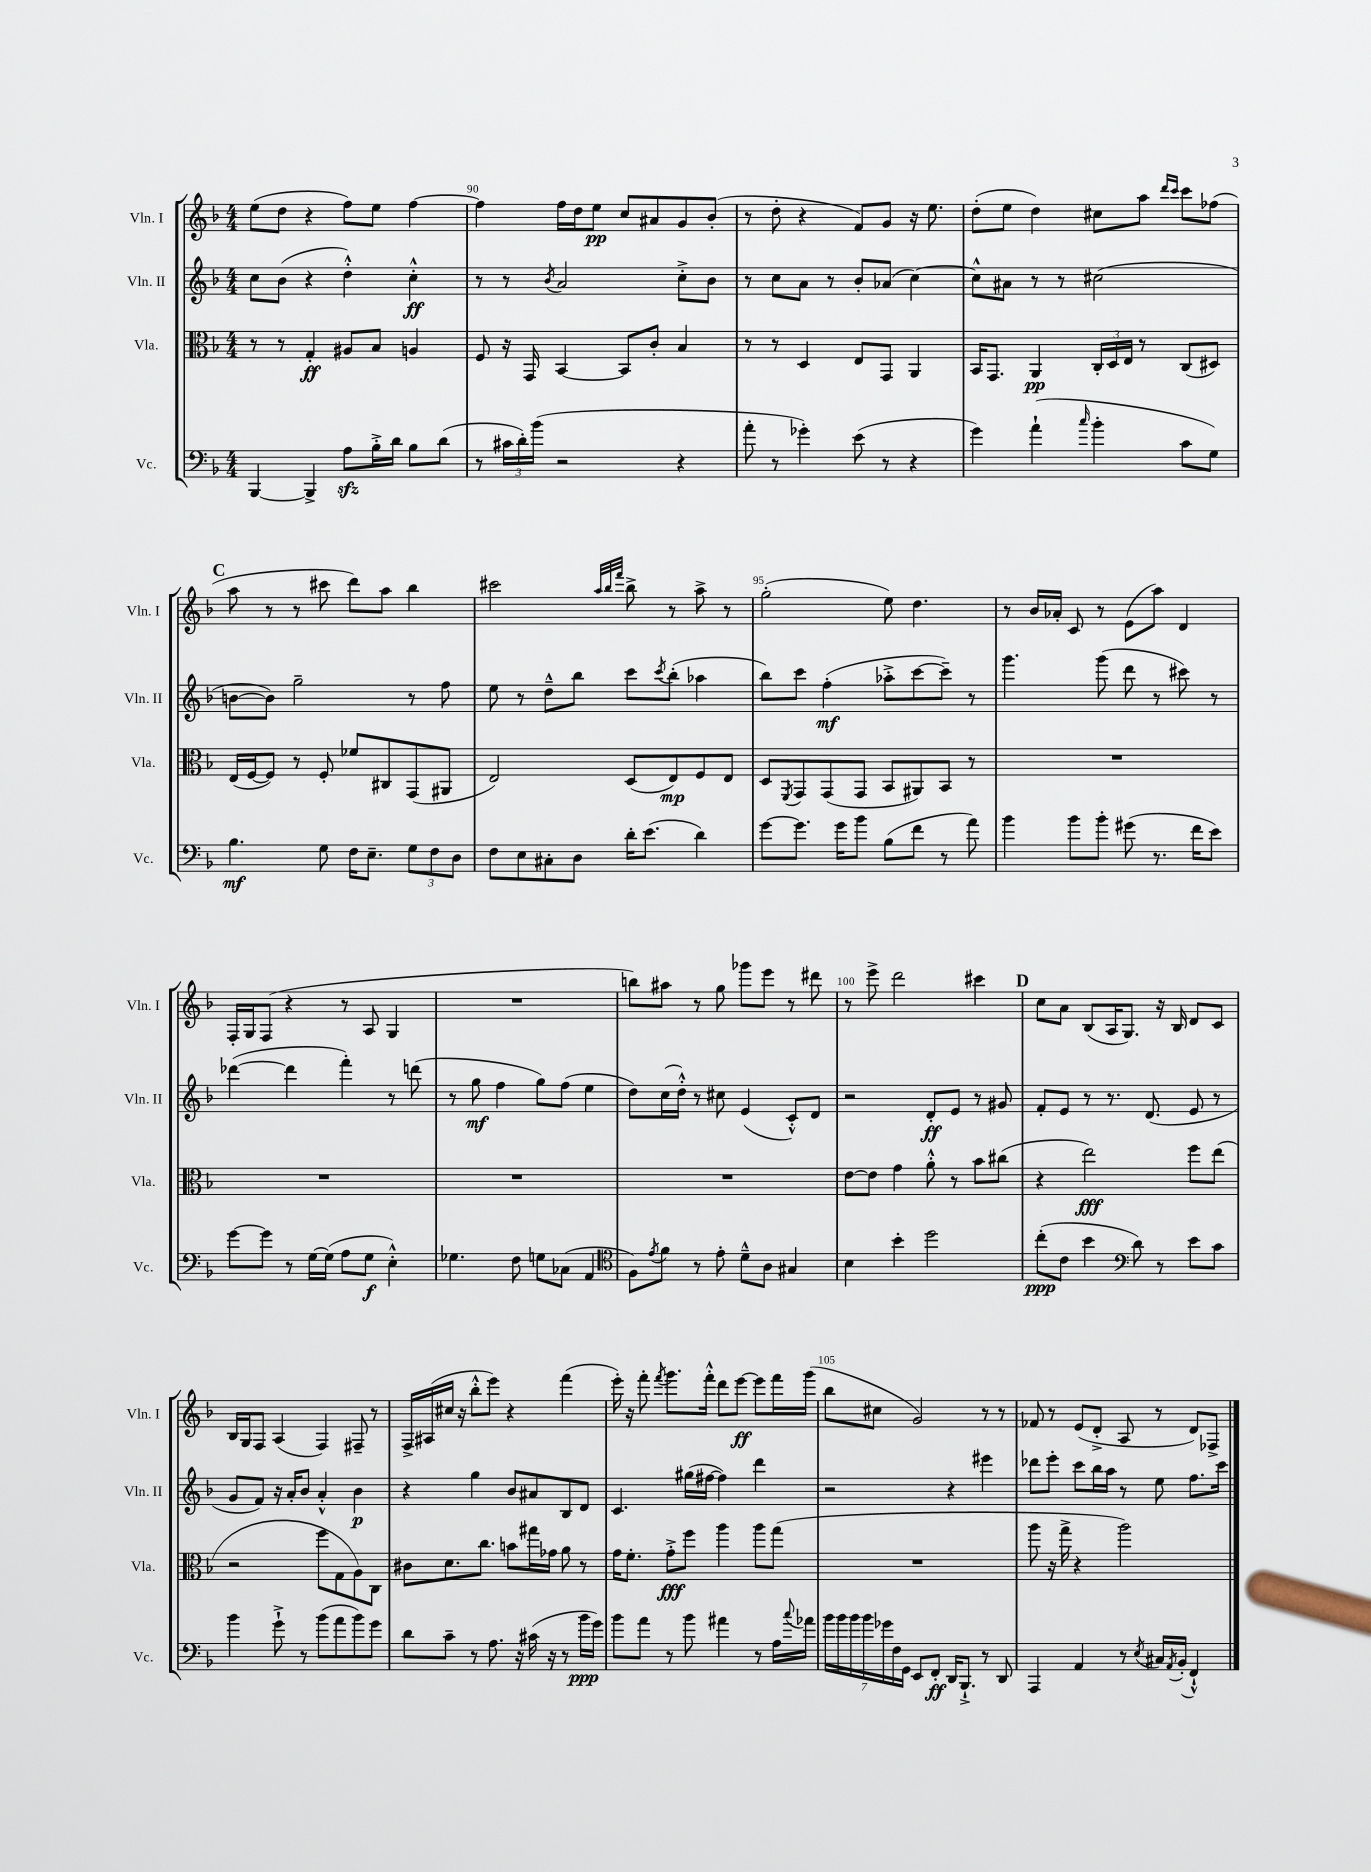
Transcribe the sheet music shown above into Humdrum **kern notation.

**kern	**dynam	**kern	**dynam	**kern	**dynam	**kern	**dynam
*part4	*part4	*part3	*part3	*part2	*part2	*part1	*part1
*staff4	*staff4	*staff3	*staff3	*staff2	*staff2	*staff1	*staff1
*I"Vc.	*	*I"Vla.	*	*I"Vln. II	*	*I"Vln. I	*
*I'Vc.	*	*I'Vla.	*	*I'Vln. II	*	*I'Vln. I	*
*clefF4	*	*clefC3	*	*clefG2	*	*clefG2	*
*k[b-]	*	*k[b-]	*	*k[b-]	*	*k[b-]	*
*M4/4	*	*M4/4	*	*M4/4	*	*M4/4	*
=89	=89	=89	=89	=89	=89	=89	=89
[4BBB-/	.	8r	.	8cc\L	.	(8ee\L	.
.	.	8r	.	(8b-\J	.	8dd\J	.
4BBB-^/]	.	4G'/	ff	4r	.	4r	.
8Azz\L	.	8A#X/L	.	4dd'^^\)	.	8ff\L)	.
16B-'^\L	.	8B-/J	.	.	.	8ee\J	.
16d\JJ	.	.	.	.	.	.	.
8B-\L	.	4An/	.	4cc'^^\	ff	[4ff\	.
(8d\J	.	.	.	.	.	.	.
=90	=90	=90	=90	=90	=90	=90	=90
8r	.	8F/	.	8r	.	4ff\]	.
24c#X\LL	.	16r	.	8r	.	.	.
24d'\)	.	.	.	.	.	.	.
.	.	16GG/	.	.	.	.	.
(24b-\JJ	.	.	.	.	.	.	.
.	.	.	.	8qb-/	.	.	.
2r	.	[4BB-/	.	2a/	.	16ff\LL	.
.	.	.	.	.	.	16dd\J	.
.	.	.	.	.	.	8ee\J	pp
.	.	8BB-/L]	.	.	.	8cc/L	.
.	.	8c'/J	.	.	.	8a#X/	.
4r	.	4B-/	.	8cc'^\L	.	8g/	.
.	.	.	.	8b-\J	.	(8b-'/J	.
=91	=91	=91	=91	=91	=91	=91	=91
8a'\	.	8r	.	8r	.	8r	.
8r	.	8r	.	8cc\L	.	8dd'\	.
4g-X'\)	.	4D/	.	8a\J	.	4r	.
.	.	.	.	8r	.	.	.
(8e\	.	8E/L	.	8b-'/L	.	8f/L)	.
8r	.	8GG/J	.	(8a-X/J	.	8g/J	.
4r	.	4AA/	.	[4cc\)	.	16r	.
.	.	.	.	.	.	8.ee\	.
=92	=92	=92	=92	=92	=92	=92	=92
4g\)	.	16BB-/KL	.	8cc^^\L]	.	(8dd'\L	.
.	.	8.GG/J	.	.	.	.	.
.	.	.	.	8a#X\J	.	8ee\J	.
(4a`\	.	4AA/	pp	8r	.	4dd\)	.
.	.	.	.	8r	.	.	.
16qqcc/	.	.	.	.	.	.	.
4b-'\	.	24C'/LL	.	(2cc#X\	.	8cc#X\L	.
.	.	24D/	.	.	.	.	.
.	.	24E/JJ	.	.	.	.	.
.	.	8r	.	.	.	8aa\J	.
.	.	.	.	.	.	16qqddd/LL	.
.	.	.	.	.	.	16qqccc/JJ	.
8c\L	.	(8C/L	.	.	.	8ccc\L	.
8G\J)	.	8D#X/J)	.	.	.	(8ff-X\J	.
!!LO:LB:g=z
!!LO:REH:place=s1:t=C
=93	=93	=93	=93	=93	=93	=93	=93
4.B-\	mf	(16E/LL	.	[8bn\L	.	8aa\	.
.	.	[16F/J	.	.	.	.	.
.	.	8F/J])	.	8b\J])	.	8r	.
.	.	8r	.	2gg~\	.	8r	.
8G\	.	8F'/	.	.	.	8ccc#X\	.
16F\KL	.	8f-X/L	.	.	.	8ddd\L)	.
8.E~\J	.	.	.	.	.	.	.
.	.	8C#X/	.	.	.	8aa\J	.
12G\L	.	(8GG/	.	8r	.	4bb-\	.
12F\	.	.	.	.	.	.	.
.	.	8AA#X/J	.	8ff\	.	.	.
12D\J	.	.	.	.	.	.	.
=94	=94	=94	=94	=94	=94	=94	=94
8F\L	.	2E/)	.	8ee\	.	2ccc#X\	.
8E\	.	.	.	8r	.	.	.
8C#X'\	.	.	.	8dd~^^\L	.	.	.
8D\J	.	.	.	8bb-\J	.	.	.
.	.	.	.	.	.	32qqaa/LLL	.
.	.	.	.	.	.	32qqbb-/	.
.	.	.	.	.	.	32qqfff/JJJ	.
16d'\KL	.	(8D/L	.	8ccc\L	.	8bb-^\	.
(8.e\J	.	.	.	.	.	.	.
.	.	.	.	8qccc/	.	.	.
.	.	8E/)	mp	(8bb-'\J	.	8r	.
4d\)	.	8F/	.	4aa-X\	.	8aa^\	.
.	.	8E/J	.	.	.	8r	.
=95	=95	=95	=95	=95	=95	=95	=95
[8g\L	.	8D/L	.	8bb-\L)	.	(2gg'\	.
.	.	8qFF/	.	.	.	.	.
8.g\J]	.	8GG/	.	8ccc\J	.	.	.
.	.	(8GG/	.	(4ff'\	mf	.	.
16g\KL	.	.	.	.	.	.	.
8b-\J	.	8GG/J	.	.	.	.	.
(8B-\L	.	8BB-/L	.	8aa-X'^\L	.	8ee\)	.
8f\J	.	8AA#X/)	.	[8ccc\	.	4.dd\	.
8r	.	8BB-/J	.	8ccc~\J])	.	.	.
8a\)	.	8r	.	8r	.	.	.
=96	=96	=96	=96	=96	=96	=96	=96
4b-\	.	1r	.	4.ggg\	.	8r	.
.	.	.	.	.	.	16b-/LL	.
.	.	.	.	.	.	16a-X'/JJ	.
8b-\L	.	.	.	.	.	8c/	.
8b-'\J	.	.	.	(8ggg\	.	8r	.
(8g#X\	.	.	.	8ddd\	.	(8e\L	.
8.r	.	.	.	8r	.	8aa\J)	.
.	.	.	.	8ccc#X\)	.	4d/	.
16f\KL	.	.	.	.	.	.	.
8e\J)	.	.	.	8r	.	.	.
!!LO:LB:g=z
=97	=97	=97	=97	=97	=97	=97	=97
[8g\L	.	1r	.	([4ddd-X\	.	16F'/LL	.
.	.	.	.	.	.	16G/J	.
8g\J]	.	.	.	.	.	(8F/J	.
8r	.	.	.	4ddd-\]	.	4r	.
[16G\LL	.	.	.	.	.	.	.
(16G\JJ]	.	.	.	.	.	.	.
8A\L	.	.	.	4fff'\)	.	8r	.
8G\J	f	.	.	.	.	8A/	.
4E'^^\)	.	.	.	8r	.	4G/	.
.	.	.	.	(8dddn\	.	.	.
=98	=98	=98	=98	=98	=98	=98	=98
4.G-X\	.	1r	.	8r	.	1r	.
.	.	.	.	8gg\	mf	.	.
.	.	.	.	4ff\	.	.	.
8F\	.	.	.	.	.	.	.
8Gn\L	.	.	.	8gg\L)	.	.	.
(8C-X\J	.	.	.	(8ff\J	.	.	.
4AA/	.	.	.	4ee\	.	.	.
=99	=99	=99	=99	=99	=99	=99	=99
*clefC4	*	*	*	*	*	*	*
8F\L)	.	1r	.	8dd\L)	.	8bbn\L)	.
8qe/	.	.	.	.	.	.	.
8f\J	.	.	.	(16cc\L	.	8aa#X\J	.
.	.	.	.	16dd'^^\JJ)	.	.	.
8r	.	.	.	8r	.	8r	.
8e'\	.	.	.	8cc#X\	.	8gg\	.
8d~^^\L	.	.	.	(4e/	.	8ggg-X\L	.
8A\J	.	.	.	.	.	8eee\J	.
4G#X/	.	.	.	8c'^^/L)	.	8r	.
.	.	.	.	8d/J	.	8ddd#X\	.
=100	=100	=100	=100	=100	=100	=100	=100
4B-\	.	[8e\L	.	2r	.	8r	.
.	.	8e\J]	.	.	.	8eee^\	.
4b-'\	.	4g\	.	.	.	2ddd\	.
2dd\	.	8a'^^\	.	8d'/L	ff	.	.
.	.	8r	.	8e/J	.	.	.
.	.	8b-\L	.	8r	.	4ccc#X\	.
.	.	(8cc#X\J	.	8g#X/	.	.	.
!!LO:REH:place=s1:t=D
=101	=101	=101	=101	=101	=101	=101	=101
(8cc'\L	ppp	4r	.	8f'/L	.	8cc\L	.
8c\J	.	.	.	8e/J	.	8a\J	.
4b-\	.	2ee\)	fff	8r	.	(8B-/L	.
.	.	.	.	8.r	.	16A/K	.
.	.	.	.	.	.	8.G/J)	.
*clefF4	*	*	*	*	*	*	*
8d\)	.	.	.	.	.	.	.
.	.	.	.	(8.d/	.	.	.
8r	.	.	.	.	.	16r	.
.	.	.	.	.	.	16B-/	.
8e\L	.	8ff\L	.	8e/	.	8d/L	.
8c\J	.	(8ee\J	.	8r	.	8c/J	.
!!LO:LB:g=z
=102	=102	=102	=102	=102	=102	=102	=102
4b-\	.	2r	.	8g/L	.	16B-/LL	.
.	.	.	.	.	.	16G/J	.
.	.	.	.	8f/J)	.	8F/J	.
8g`^\	.	.	.	16r	.	(4A/	.
.	.	.	.	16a'/KL	.	.	.
8r	.	.	.	8b-/J	.	.	.
(8b-\L	.	8ff\L	.	4a'^^/	.	4F/)	.
8a\	.	8G\	.	.	.	.	.
8b-\)	.	8A\)	.	4b-\	p	8F#X~/	.
8g\J	.	8C\J	.	.	.	8r	.
=103	=103	=103	=103	=103	=103	=103	=103
8d\L	.	8c#X\L	.	4r	.	16F^/LL	.
.	.	.	.	.	.	(16A#X/	.
8c~\J	.	8.d\	.	.	.	16cc#X/JJ	.
.	.	.	.	.	.	16r	.
8r	.	.	.	4gg\	.	8bb-'^^\L	.
.	.	8.cc\J	.	.	.	.	.
8.A\	.	.	.	.	.	8eee\J)	.
.	.	8bn\L	.	8b-/L	.	4r	.
16r	.	.	.	.	.	.	.
(16c#X\	.	16gg#X\L	.	8a#X/	.	.	.
16r	.	16g-X\JJ	.	.	.	.	.
8r	.	8a\	.	8B-/	.	(4fff\	.
16b-\LL	ppp	8r	.	8d/J	.	.	.
16g\JJ)	.	.	.	.	.	.	.
=104	=104	=104	=104	=104	=104	=104	=104
8b-\L	.	16g\KL	.	4.c/	.	16eee'\)	.
.	.	8.f'\J	.	.	.	16r	.
8a\J	.	.	.	.	.	8fff'\	.
.	.	.	.	.	.	8qfff/	.
8r	.	8g'^\L	fff	.	.	8.ggg\L	.
8b-\	.	8ff\J	.	(16gg#X\LL	.	.	.
.	.	.	.	[16ff#X\JJ	.	16fff'^^\Jk	.
4a#X\	.	4aa\	.	4ff#\])	.	8ddd\L	.
.	.	.	.	.	.	[8eee\J	ff
8r	.	8aa\L	.	4ddd\	.	8eee\L]	.
16A\LL	.	(8gg\J	.	.	.	16fff\L	.
8qqcc/	.	.	.	.	.	.	.
16a-X\JJ	.	.	.	.	.	(16ggg\JJ	.
=105	=105	=105	=105	=105	=105	=105	=105
28b-\LL	.	1r	.	2r	.	8bb-\L	.
28b-\	.	.	.	.	.	.	.
28b-\	.	.	.	.	.	.	.
28b-\	.	.	.	.	.	.	.
.	.	.	.	.	.	8cc#X\J	.
28g-X\	.	.	.	.	.	.	.
28F\	.	.	.	.	.	.	.
28GG\JJ	.	.	.	.	.	.	.
8EE/L	.	.	.	.	.	2g/)	.
8FF'/J	ff	.	.	.	.	.	.
16DD/KL	.	.	.	4r	.	.	.
8.BBB-`^/J	.	.	.	.	.	.	.
8r	.	.	.	4eee#X\	.	8r	.
8DD/	.	.	.	.	.	8r	.
=106	=106	=106	=106	=106	=106	=106	=106
4AAA/	.	8aa\	.	8ddd-X\L	.	8f-X/	.
.	.	16r	.	8eee'\J	.	8r	.
.	.	16gg^\	.	.	.	.	.
4AA/	.	4r	.	8ccc\L	.	(8e/L	.
.	.	.	.	16bb-\L	.	8d'^/J	.
.	.	.	.	16aa\JJ	.	.	.
8r	.	2aa\)	.	8r	.	8A/	.
8qE/	.	.	.	.	.	.	.
16C#X/LL	.	.	.	8ee\	.	8r	.
8qAA/	.	.	.	.	.	.	.
(16BB-'/JJ	.	.	.	.	.	.	.
4FF`^^/)	.	.	.	8.ff\L	.	8d/L)	.
.	.	.	.	.	.	8F-X^/J	.
.	.	.	.	16ccc\Jk	.	.	.
==	==	==	==	==	==	==	==
*-	*-	*-	*-	*-	*-	*-	*-
